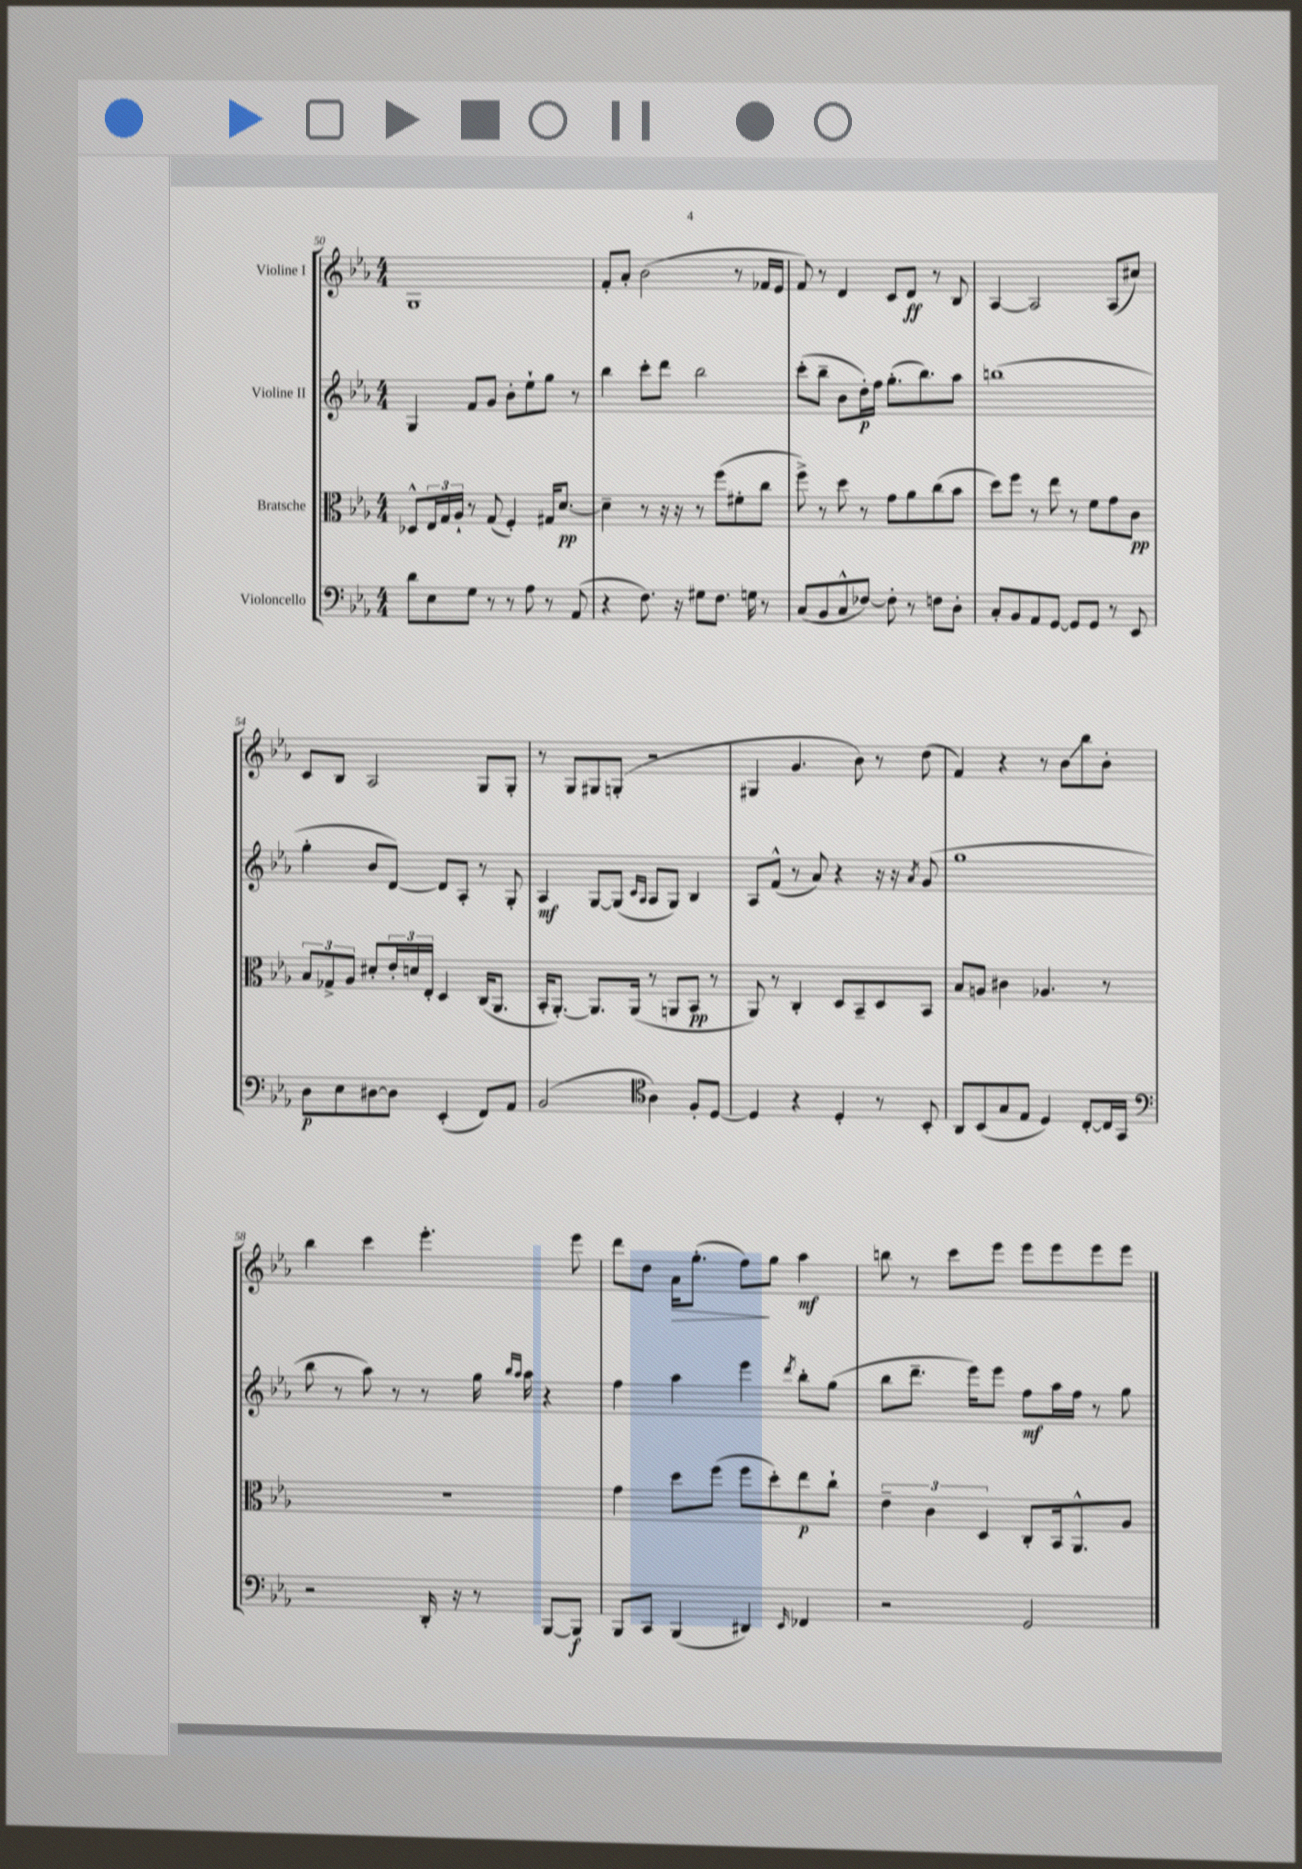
<<
\new StaffGroup <<
\new Staff = "s0" \with { instrumentName = "Violine I" } {
    \clef treble \key ees \major \numericTimeSignature \time 4/4
    g1 |
    f'8-. aes'8-. bes'2( r8 fes'16 ees'16 |
    f'8) r8 d'4 c'8 d'8\ff r8 bes8 |
    aes4~ aes2 aes8( cis''8) |
    c'8 bes8 aes2 g8 g8-. |
    r8 g8 gis8 g8-.( r2 |
    gis4 g'4. bes'8) r8 d''8( |
    f'4) r4 r8 bes'8\glissando bes''8 bes'8-. |
    bes''4 c'''4 ees'''4.-. ees'''8 |
    d'''8 d''8 aes'16\> g''8.-.( f''8\!) g''8 aes''4\mf |
    b''8 r8 c'''8 ees'''8 ees'''8 ees'''8 ees'''8 ees'''8 \bar "|." |
}
\new Staff = "s1" \with { instrumentName = "Violine II" } {
    \clef treble \key ees \major \numericTimeSignature \time 4/4
    g4 f'8 g'8 bes'8-. ees''8-! g''8 r8 |
    bes''4 c'''8-. d'''8 bes''2 |
    c'''8-.( bes''8-- bes'8 d''16-.\p) f''16 g''8.-.( bes''8.) aes''8 |
    b''1( |
    g''4-. bes'8 d'8~) d'8 aes8-. r8 g8-. |
    aes4\mf g8~ g8( \grace { c'16 aes16 } aes8 g8) bes4 |
    aes8 f'8-^( r8 aes'8) r4 r16 r16 \acciaccatura { aes'8 } g'8( |
    g''1 |
    bes''8 r8 aes''8) r8 r8 g''16 \grace { bes''16 aes''16 } aes''16 r4 |
    f''4 aes''4 ees'''4 \acciaccatura { d'''8 } bes''8-. g''8( |
    bes''8 d'''8.-- ees'''16) ees'''8 f''8\mf aes''16 f''16 r8 g''8 \bar "|." |
}
\new Staff = "s2" \with { instrumentName = "Bratsche" } {
    \clef alto \key ees \major \numericTimeSignature \time 4/4
    des8-^ \tuplet 3/2 { ees16 g16 aes16-! } r8 g8( f4-.) gis16 d'8.~\pp |
    d'4-- r8 r16 r16 r8 f''8( fis'8-. c''8 |
    f''8->) r8 d''8 r8 g'8 aes'8 c''8( bes'8 |
    d''8) f''8 r8 ees''8 r8 f'8 g'8 c'8\pp |
    \tuplet 3/2 { bes8 ges8-> aes8 } dis'8-. \tuplet 3/2 { ees'16-. d'16 ees16-. } d4 c16( aes,8. |
    bes,16-. aes,8.~-.) aes,8. aes,16( r8 a,8 bes,8\pp r8 |
    aes,8) r8 c4-. d8 bes,8-- d8 bes,8 |
    bes8 a8 cis'4 aes4. r8 |
    R1 |
    g'4 d''8 f''8( f''8 d''8-.) ees''8\p c''8-! |
    \tuplet 3/2 { ees'4-- c'4 d4 } c8-. bes,16 aes,8.-^ aes8 \bar "|." |
}
\new Staff = "s3" \with { instrumentName = "Violoncello" } {
    \clef bass \key ees \major \numericTimeSignature \time 4/4
    d'8 ees8 g8 r8 r8 aes8 r8 aes,8( |
    r4 f8.) r16 gis8 f8. g16 r8 |
    c8( bes,8 c8-^ fes8~) fes8-. r8 f8 d8-. |
    c8-. bes,8 aes,8 g,8~ g,8 g,8 r8 ees,8 |
    d8\p ees8 dis8~ dis8 ees,4-.( f,8) aes,8 |
    bes,2( \clef tenor aes4) f8-. d8~ |
    d4 r4 d4-. r8 bes,8-. |
    aes,8 bes,8( g8 ees8 d4) c8~-. c16 g,16 |
    \clef bass r2 d,16-. r16 r8 bes,,8~ bes,,8\f |
    bes,,8 c,8 bes,,4( dis,4) \grace { ees,16 } fes,4 |
    r2 g,2 \bar "|." |
}
>>
>>
\layout { \context { \Score currentBarNumber = #50 } }
